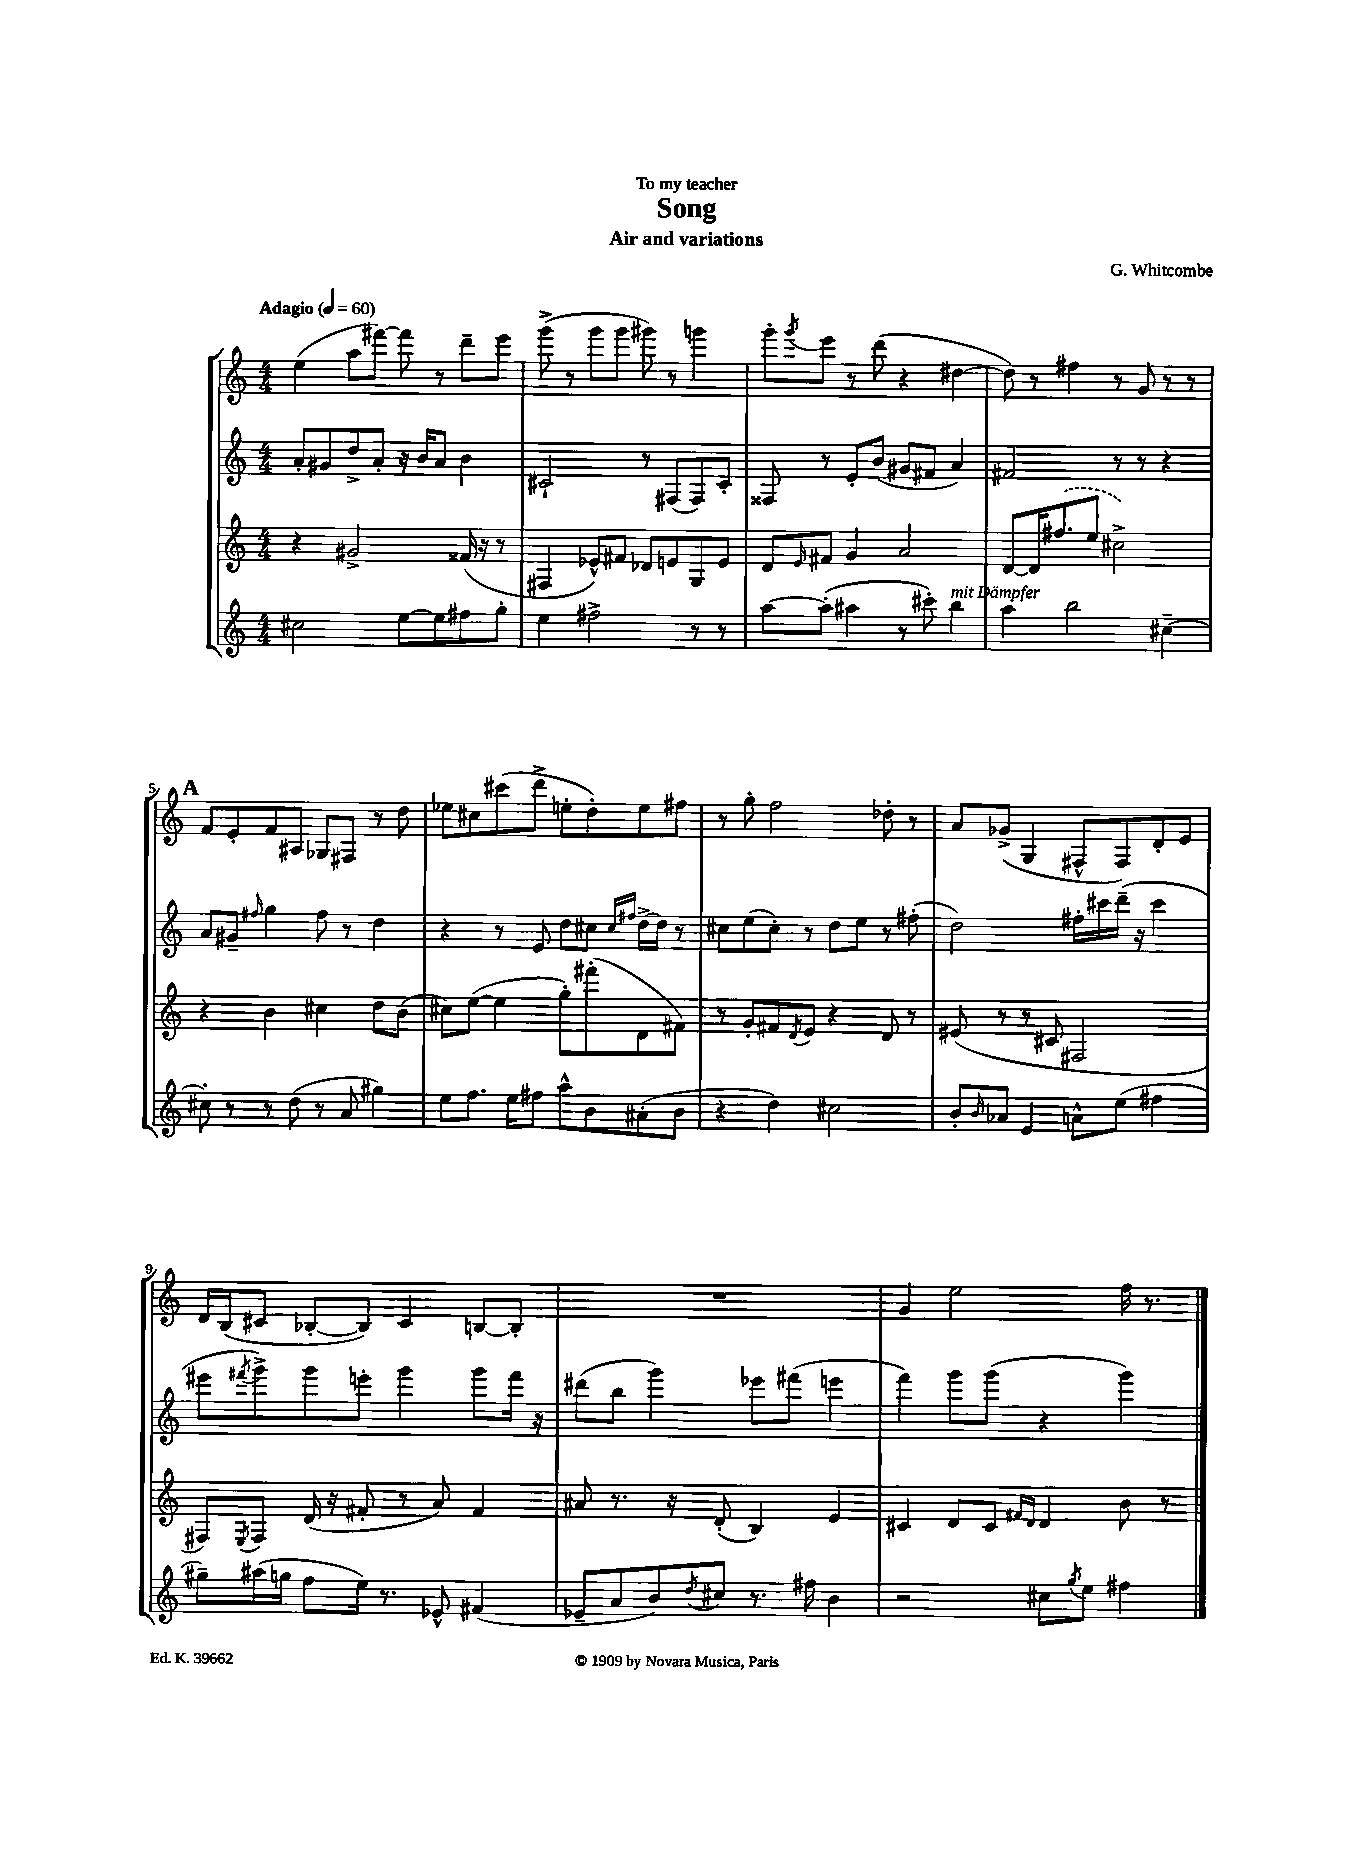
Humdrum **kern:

**kern	**kern	**kern	**kern
*staff4	*staff3	*staff2	*staff1
*clefG2	*clefG2	*clefG2	*clefG2
*k[]	*k[]	*k[]	*k[]
*M4/4	*M4/4	*M4/4	*M4/4
*MM60	*MM60	*MM60	*MM60
2cc#	4r	8a'	(4ee
.	.	8g#	.
.	2g#^	8dd^	8aa
.	.	8a'	[8fff#)
[8ee	.	16r	8fff#]
.	.	16b	.
8ee]	.	8a	8r
8ff#	(16f##	4b	8ddd~
.	16r	.	.
8gg'	8r	.	8eee
=	=	=	=
4ee	4F#	2c#`	(8ggg^
.	.	.	8r
2ff#^	8e-^^)	.	8ggg
.	8f#	.	8ggg
.	8d-	8r	8ggg#)
.	8e	(8F#	8r
8r	8G	8F#)	4ggg
8r	8e	8c#'	.
=	=	=	=
[8aa	8d	8F##	8ggg'
.	16qqe	.	8qggg
(8aa']	8f#	8r	8eee
4aa#	4g	8e'	8r
.	.	(8b	(8ddd
8r	2a	8g#	4r
8ccc#')	.	8f#	.
4bb	.	4a)	[4dd#
=	=	=	=
4aa	[8d	2f#	8dd#])
.	16d]	.	8r
.	(8.ff#	.	.
2bb	.	.	4ff#
.	8ee	.	.
.	2cc#^)	8r	8r
.	.	8r	8g
[4cc#~	.	4r	8r
.	.	.	8r
=	=	=	=
8cc#']	4r	8a	8f
8r	.	8g#~	8e'
.	.	16qqff#	.
8r	4b	4gg	8f
(8dd	.	.	8A#
8r	4cc#	8ff#	8G-
8a	.	8r	8F#
4gg#)	8dd	4dd	8r
.	(8b	.	8dd
=	=	=	=
8ee	8cc#)	4r	8ee-
8.ff	([8ee	.	8cc#
.	4ee]	8r	(8ccc#
16ee	.	.	.
8ff#	.	8e	8ddd^
8aa^^	8gg')	8dd	8ee'
8b	(8fff#'	8cc#	8dd')
.	.	16qqcc#	.
.	.	16qqff#	.
(8a#'	8d	[16dd^	8ee
.	.	16dd]	.
8b	8f#)	8r	8ff#
=	=	=	=
4r	8r	8cc#	8r
.	8g'	(8ee	8gg'
4dd)	8f#	8cc#')	2ff
.	8qd	.	.
.	8e	8r	.
2cc#	4r	8dd	.
.	.	8ee	.
.	8d	8r	8dd-'
.	8r	(8ff#'	8r
=	=	=	=
8b'	(8e#	2dd)	8a
16qqb	.	.	.
8a-	8r	.	(8g-^
4e	8r	.	4G
.	8c#	.	.
8a^^	2F#	16ff#'	8F#^^
.	.	16ccc#	.
(8ee	.	(16ddd~	8F#)
.	.	16r	.
4ff#	.	4ccc#	8d'
.	.	.	8e
=	=	=	=
8gg#~)	8F#)	8eee#	16d
.	.	.	(16B
.	8qE	8qfff#	.
(16aa#	8F#	8ggg^)	8c#
16gg	.	.	.
8ff	(16d	8ggg	[8B-'
.	16r	.	.
16ee)	8f#'	8eee'	8B-])
8.r	.	.	.
.	8r	4ggg	4c#
8e-^^	8a)	.	.
(4f#	4f#	8ggg	[8B
.	.	16fff#	8B']
.	.	16r	.
=	=	=	=
8e-~	8a#	(8ddd#	1r
8a	8.r	8bb	.
8b)	.	4ggg)	.
.	16r	.	.
8qdd	.	.	.
8cc#	(8d'	.	.
8.r	4B)	8eee-	.
.	.	(8fff#	.
16ff#	.	.	.
4b	4e	4eee	.
=	=	=	=
2r	4c#	4fff)	4g
.	8d	8ggg	2ee
.	8c#	(8ggg	.
.	16qqf#	.	.
.	16qqd	.	.
8cc#	4d	4r	.
8qgg	.	.	.
8ee	.	.	.
4ff#	8b	4ggg)	16ff
.	.	.	8.r
.	8r	.	.
==	==	==	==
*-	*-	*-	*-
